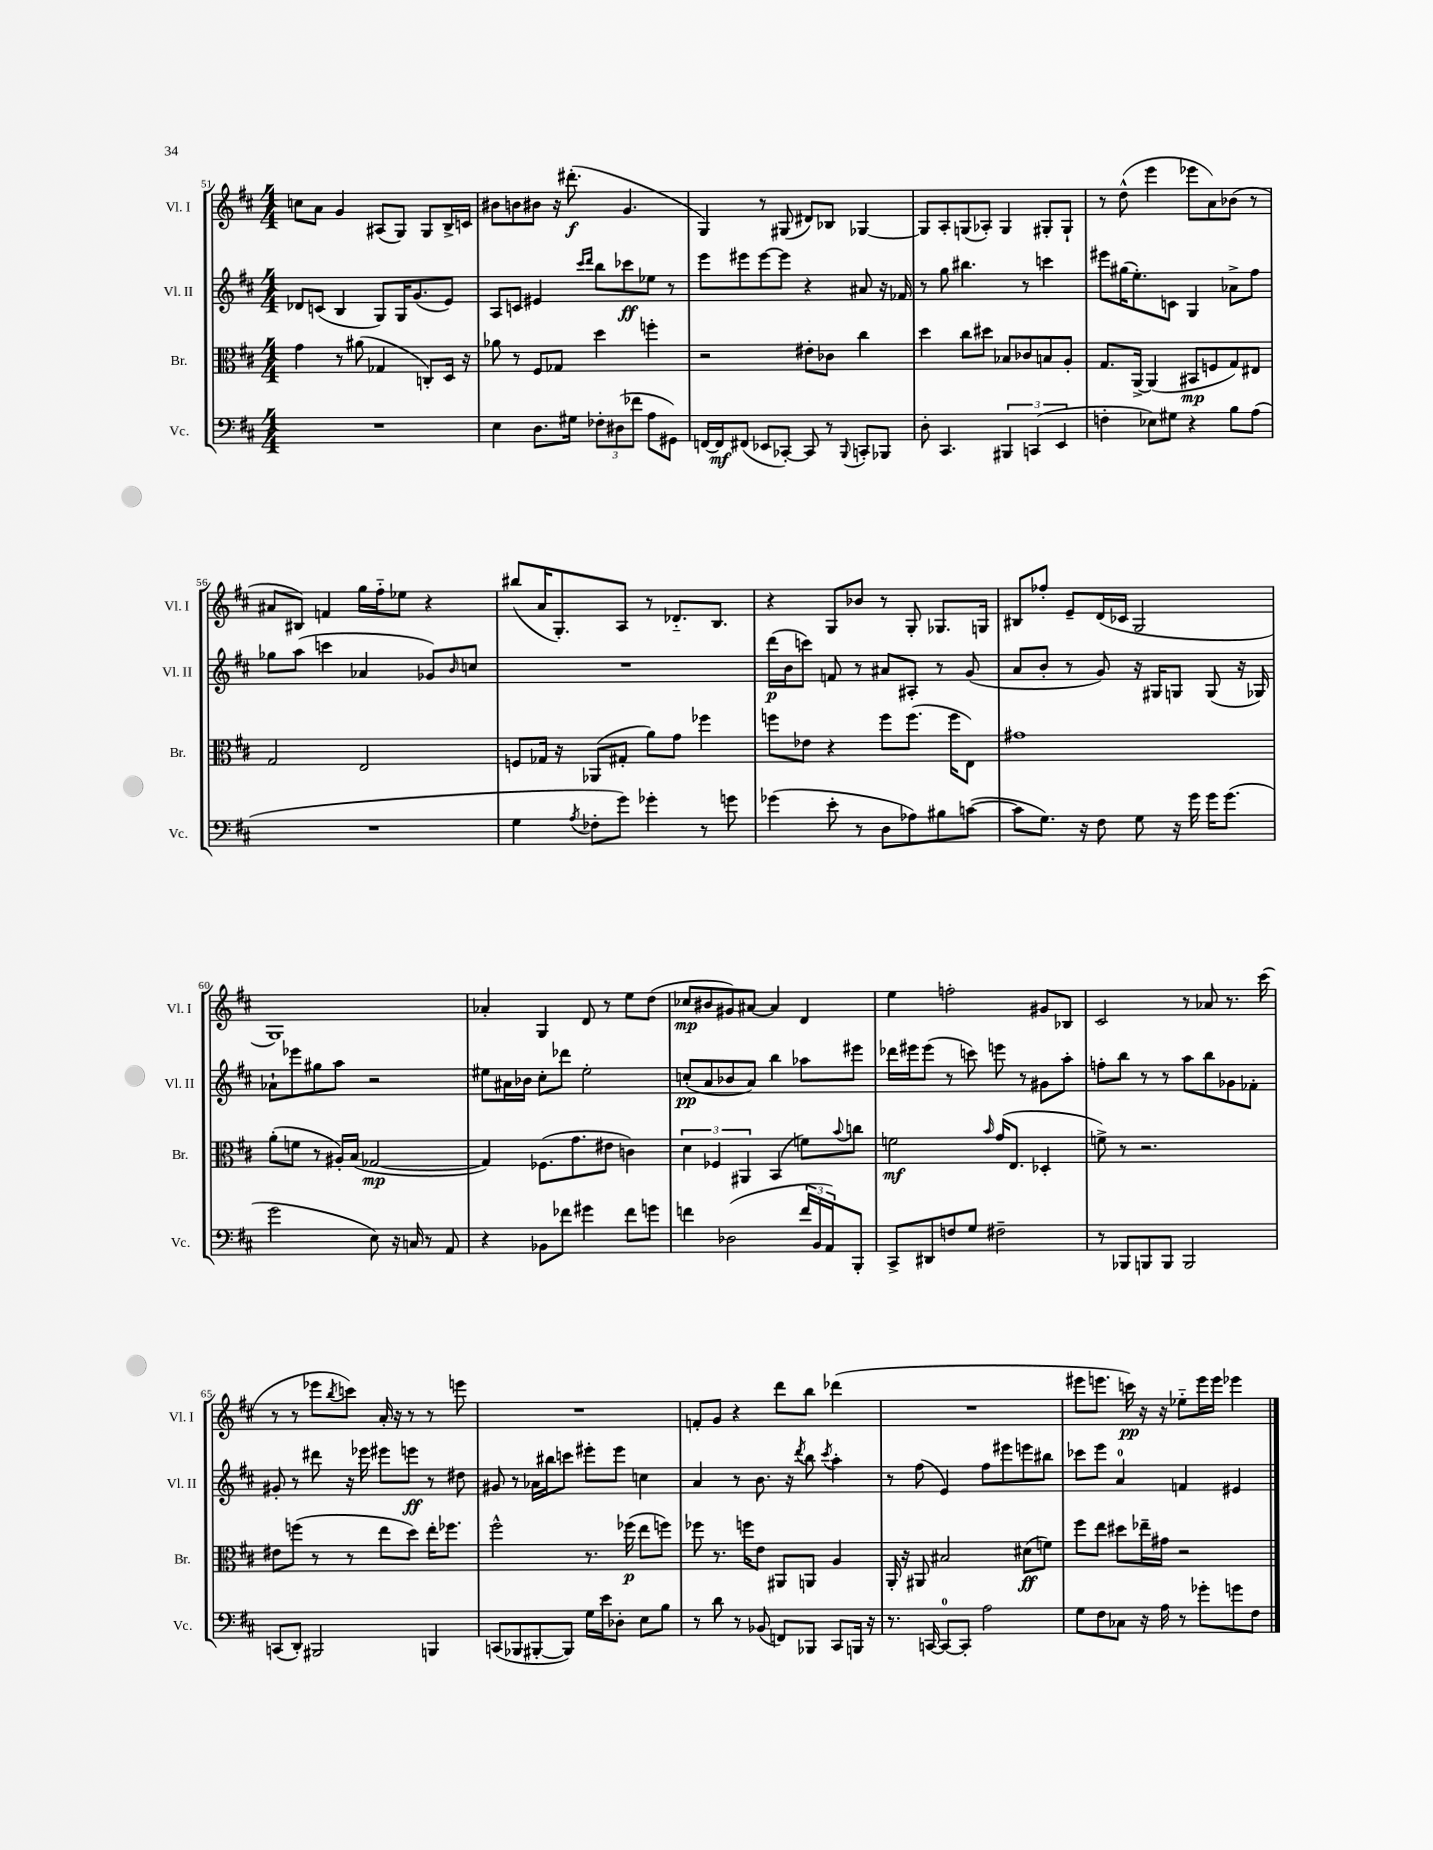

**kern	**dynam	**kern	**dynam	**kern	**dynam	**kern	**dynam
*part4	*part4	*part3	*part3	*part2	*part2	*part1	*part1
*staff4	*staff4	*staff3	*staff3	*staff2	*staff2	*staff1	*staff1
*I"Vc.	*	*I"Br.	*	*I"Vl. II	*	*I"Vl. I	*
*I'Vc.	*	*I'Br.	*	*I'Vl. II	*	*I'Vl. I	*
*clefF4	*	*clefC3	*	*clefG2	*	*clefG2	*
*k[f#c#]	*	*k[f#c#]	*	*k[f#c#]	*	*k[f#c#]	*
*M4/4	*	*M4/4	*	*M4/4	*	*M4/4	*
=51	=51	=51	=51	=51	=51	=51	=51
1r	.	4g\	.	8d-X/L	.	8ccn\L	.
.	.	.	.	(8cn/J	.	8a\J	.
.	.	8r	.	4B/	.	4g/	.
.	.	(8a#X\	.	.	.	.	.
.	.	4G-X/	.	8G/L)	.	(8A#X/L	.
.	.	.	.	16G/K	.	8G/J)	.
.	.	.	.	(8.g/	.	.	.
.	.	8Cn'/L)	.	.	.	8G/L	.
.	.	16D/Jk	.	8e/J)	.	16B^/L	.
.	.	16r	.	.	.	16cn/JJ	.
=52	=52	=52	=52	=52	=52	=52	=52
4E\	.	8a-X\	.	8A/L	.	8b#X\L	.
.	.	8r	.	8cn/J	.	8bn\	.
8.D\L	.	8F#/L	.	4e#X/	.	8b#X\J	.
.	.	8G-X/J	.	.	.	16r	.
16G#X\Jk	.	.	.	.	.	(8.ddd#X'\	f
.	.	.	.	16qqccc#/LL	.	.	.
.	.	.	.	16qqddd/JJ	.	.	.
12F-X'\L	.	4dd\	.	8bb\L	.	.	.
(12D#X\	.	.	.	.	.	.	.
.	.	.	.	8ccc-X\	ff	4.g/	.
12f-X\J	.	.	.	.	.	.	.
8A\L	.	4ffn'\	.	8ee-X\J	.	.	.
8GG#X\J)	.	.	.	8r	.	.	.
=53	=53	=53	=53	=53	=53	=53	=53
[16FFn/LL	.	2r	.	8eee\L	.	4G/)	.
16FF/J]	mf	.	.	.	.	.	.
(8FF#X/J	.	.	.	8eee#X\	.	.	.
8EE-X/L	.	.	.	[8eee#\	.	8r	.
[8CC-X'/J)	.	.	.	8eee#\J]	.	(8G#X/	.
8CC-/]	.	8e#X'\L	.	4r	.	8d#X/L)	.
8r	.	8c-X\J	.	.	.	8B-X/J	.
8qqBBB/	.	.	.	.	.	.	.
8CCn'/L	.	4cc#\	.	8a#X/	.	[4G-X/	.
8BBB-X/J	.	.	.	16r	.	.	.
.	.	.	.	16f-X/	.	.	.
=54	=54	=54	=54	=54	=54	=54	=54
8D'\	.	4dd\	.	8r	.	8G-/L]	.
4.CC#/	.	.	.	8gg\	.	8A'/	.
.	.	8cc#\L	.	4.bb#X\	.	(8Gn/	.
.	.	8dd#X\J	.	.	.	8A-X'/J)	.
6BBB#X/	.	8B-X/L	.	.	.	4G/	.
.	.	8c-X/	.	8r	.	.	.
(6CCn/	.	.	.	.	.	.	.
.	.	8Bn/	.	4cccn\	.	8G#X'/L	.
6EE/	.	.	.	.	.	.	.
.	.	8A'/J	.	.	.	8G#`/J	.
=55	=55	=55	=55	=55	=55	=55	=55
4Fn'\	.	8.G/L	.	8eee#X\L	.	8r	.
.	.	.	.	(16gg#X\K	.	(8dd^^\	.
.	.	[16AA^/Jk	.	8.ee'\)	.	.	.
8E-X\L)	.	(4AA/]	.	.	.	4eee\	.
8G#X\J	.	.	.	8cn\J	.	.	.
4r	.	8BB#X/L	mp	4G/	.	8eee-X\L	.
.	.	8Fn/	.	.	.	8a\)	.
8B\L	.	8G/)	.	8a-X^\L	.	(8b-X\J	.
(8A\J	.	8E#X/J	.	8ff#\J	.	8r	.
!!LO:LB:g=z
=56	=56	=56	=56	=56	=56	=56	=56
1r	.	2G/	.	8gg-X\L	.	8a#X/L	.
.	.	.	.	(8aa\J	.	8B#X/J)	.
.	.	.	.	4cccn\	.	4fn/	.
.	.	2E/	.	4a-X/	.	16gg\LL	.
.	.	.	.	.	.	16ff#\J	.
.	.	.	.	.	.	8ee-X\J	.
.	.	.	.	8g-X/L)	.	4r	.
.	.	.	.	16qqb/	.	.	.
.	.	.	.	8ccn/J	.	.	.
=57	=57	=57	=57	=57	=57	=57	=57
4G\	.	8Fn/L	.	1r	.	(8bb#X/L	.
.	.	16G-X/Jk	.	.	.	16a/K	.
.	.	16r	.	.	.	8.G'/)	.
8qA/	.	.	.	.	.	.	.
8F-X'\L	.	(8AA-X/L	.	.	.	.	.
8g\J)	.	8G#X'/J	.	.	.	8A/J	.
4g-X'\	.	8a\L)	.	.	.	8r	.
.	.	8g\J	.	.	.	8.d-X/L	.
8r	.	4ff-X\	.	.	.	.	.
.	.	.	.	.	.	8.B/J	.
8gn\	.	.	.	.	.	.	.
=58	=58	=58	=58	=58	=58	=58	=58
(4g-X\	.	8ffn\L	.	(16ddd\LL	p	4r	.
.	.	.	.	16b\J	.	.	.
.	.	8e-X\J	.	8cccn\J)	.	.	.
8e'\	.	4r	.	8fn/	.	8G/L	.
8r	.	.	.	8r	.	8b-X/J	.
8D\L	.	8ff\L	.	8a#X/L	.	8r	.
8A-X\)	.	(8.ff\J	.	8A#X'/J	.	8G'/	.
8B#X\	.	.	.	8r	.	8.G-X/L	.
.	.	16ff\KL	.	.	.	.	.
([8cn\J	.	8E\J)	.	(8g/	.	.	.
.	.	.	.	.	.	16Gn/Jk	.
=59	=59	=59	=59	=59	=59	=59	=59
8c\L]	.	1g#X	.	8a/L	.	8B#X/L	.
8.G\J)	.	.	.	8b'/J	.	8ff-X'/J	.
.	.	.	.	8r	.	8e~/L	.
16r	.	.	.	.	.	.	.
8F#\	.	.	.	8g/)	.	(16d/L	.
.	.	.	.	.	.	16c-X/JJ	.
8G\	.	.	.	16r	.	2G/	.
.	.	.	.	16G#X/KL	.	.	.
16r	.	.	.	8Gn/J	.	.	.
16g\	.	.	.	.	.	.	.
16g\KL	.	.	.	(8G/	.	.	.
(8.g\J	.	.	.	.	.	.	.
.	.	.	.	16r	.	.	.
.	.	.	.	16G-X/)	.	.	.
!!LO:LB:g=z
=60	=60	=60	=60	=60	=60	=60	=60
2g\	.	(8a'\L	.	8a-X`\L	.	1G)	.
.	.	8fn\J	.	8eee-X\	.	.	.
.	.	8r	.	8gg#X\	.	.	.
.	.	16A#X'/LL)	.	8aa\J	.	.	.
.	.	(16B/JJ	.	.	.	.	.
8E\)	.	[2G-X/	mp	2r	.	.	.
16r	.	.	.	.	.	.	.
16Cn/	.	.	.	.	.	.	.
8r	.	.	.	.	.	.	.
8AA/	.	.	.	.	.	.	.
=61	=61	=61	=61	=61	=61	=61	=61
4r	.	4G-/])	.	8ee#X\L	.	4a-X'/	.
.	.	.	.	16a#X\L	.	.	.
.	.	.	.	16b-X\JJ	.	.	.
8BB-X\L	.	(8.F-X\L	.	8cc#'\L	.	4G/	.
8f-X\J	.	.	.	8ddd-X\J	.	.	.
.	.	8.g\	.	.	.	.	.
4g#X\	.	.	.	2ee#'\	.	8d/	.
.	.	8e#X\J	.	.	.	8r	.
8f-\L	.	4cn\)	.	.	.	8ee\L	.
8gn\J	.	.	.	.	.	(8dd\J	.
=62	=62	=62	=62	=62	=62	=62	=62
4fn\	.	6d\	.	(8ccn'/L	pp	8cc-X/L	mp
.	.	.	.	8a/	.	8b#X/	.
.	.	6F-X/	.	.	.	.	.
(2D-X\	.	.	.	8b-X/	.	8g#X/)	.
.	.	6AA#X/	.	.	.	.	.
.	.	.	.	8a/J)	.	[8a#X/J	.
.	.	(4BB/	.	4bb\	.	4a#/]	.
24f/LL	.	8fn\L)	.	8aa-X\L	.	4d/	.
24BB/	.	.	.	.	.	.	.
24AA/J)	.	.	.	.	.	.	.
.	.	8qqb/	.	.	.	.	.
8BBB'/J	.	8ccn\J	.	8eee#X\J	.	.	.
=63	=63	=63	=63	=63	=63	=63	=63
8CC#^/L	.	2fn\	mf	16ddd-X\LL	.	4ee\	.
.	.	.	.	16eee#X\J	.	.	.
8DD#X/	.	.	.	(8eee#\J	.	.	.
8Fn/	.	.	.	8r	.	2ffn'\	.
8G/J	.	.	.	8cccn\)	.	.	.
.	.	16qqb/	.	.	.	.	.
2F#X~\	.	(16g/KL	.	8eeen\	.	.	.
.	.	8.E/J	.	.	.	.	.
.	.	.	.	8r	.	.	.
.	.	4D-X'/	.	8g#X\L	.	8g#X/L	.
.	.	.	.	8aa'\J	.	8B-X/J	.
=64	=64	=64	=64	=64	=64	=64	=64
8r	.	8fn^\)	.	8ffn'\L	.	2c#/	.
8BBB-X/L	.	8r	.	8bb\J	.	.	.
8BBBn/	.	2.r	.	8r	.	.	.
8BBB/J	.	.	.	8r	.	.	.
2BBB/	.	.	.	8aa\L	.	8r	.
.	.	.	.	8bb\	.	8a-X/	.
.	.	.	.	8g-X\	.	8.r	.
.	.	.	.	8f-X'\J	.	.	.
.	.	.	.	.	.	(16ccc#\	.
!!LO:LB:g=z
=65	=65	=65	=65	=65	=65	=65	=65
(8CCn/L	.	8e#X\L	.	8g#X'/	.	8r	.
8DD'/J)	.	(8ffn\J	.	8r	.	8r	.
2BBB#X/	.	8r	.	8ddd#X\	.	8eee-X\L	.
.	.	.	.	.	.	8qbb/	.
.	.	8r	.	16r	.	8cccn\J)	.
.	.	.	.	16eee-X\	.	.	.
.	.	8ee\L	.	8eee#X\L	.	16a'/	.
.	.	.	.	.	.	16r	.
.	.	8dd\J)	.	8eeen\J	ff	8r	.
4BBBn/	.	16ee'\KL	.	8r	.	8r	.
.	.	8.ff-X\J	.	.	.	.	.
.	.	.	.	8dd#X\	.	8eeen\	.
=66	=66	=66	=66	=66	=66	=66	=66
(8CCn/L	.	2ff#^^\	.	8g#X/	.	1r	.
8BBB-X/	.	.	.	8r	.	.	.
[8BBB#X'/	.	.	.	16a-X\LL	.	.	.
.	.	.	.	16bb#X\J	.	.	.
8BBB#/J])	.	.	.	8cccn\J	.	.	.
16G\LL	.	8.r	.	8eee#X'\L	.	.	.
16e\J	.	.	.	.	.	.	.
8D-X'\J	.	.	.	8eee#\J	.	.	.
.	.	(16ff-X\	p	.	.	.	.
8E\L	.	8ee\L	.	4ccn\	.	.	.
8B\J	.	8ffn\J)	.	.	.	.	.
=67	=67	=67	=67	=67	=67	=67	=67
8r	.	8ff-X\	.	4a/	.	8fn'/L	.
8d\	.	8.r	.	.	.	8g/J	.
8r	.	.	.	8r	.	4r	.
.	.	16ffn\KL	.	.	.	.	.
(8BB-X/	.	8e\J	.	8.b\	.	.	.
8FFn/L)	.	8AA#X/L	.	.	.	8ddd\L	.
.	.	.	.	16r	.	.	.
.	.	.	.	8qddd/	.	.	.
8BBB-X/J	.	8AAn/J	.	8bb\	.	8bb\J	.
.	.	.	.	8qccc#/	.	.	.
8CC#/L	.	4A/	.	4aa'\	.	(4ddd-X\	.
16BBBn/Jk	.	.	.	.	.	.	.
16r	.	.	.	.	.	.	.
=68	=68	=68	=68	=68	=68	=68	=68
8.r	.	16AA'/	.	8r	.	1r	.
.	.	16r	.	.	.	.	.
.	.	8AA#X/	.	(8ff#\	.	.	.
[16CCn/	.	.	.	.	.	.	.
8CC/L_	.	2B#X/	.	4e/)	.	.	.
8CC'/J]	.	.	.	.	.	.	.
2A\	.	.	.	8ff#\L	.	.	.
.	.	.	.	8eee#X\	.	.	.
.	.	(8d#X\L	ff	8eeen\	.	.	.
.	.	8fn\J)	.	8bb#X\J	.	.	.
=69	=69	=69	=69	=69	=69	=69	=69
8G\L	.	8ff#\L	.	8ccc-X\L	.	8eee#X\L	.
8F#\	.	8ee\J	.	8eee\J	.	8.eeen\J	.
8C-X\J	.	8dd#X\L	.	4a/	.	.	.
.	.	.	.	.	.	16cccn\)	pp
16r	.	16ee-X~\L	.	.	.	16r	.
16A\	.	16g#X\JJ	.	.	.	16r	.
8r	.	2r	.	4fn/	.	8ee-X\L	.
8g-X'\L	.	.	.	.	.	16eee\L	.
.	.	.	.	.	.	16eee\JJ	.
8gn\	.	.	.	4e#X/	.	4eee-X\	.
8F#\J	.	.	.	.	.	.	.
==	==	==	==	==	==	==	==
*-	*-	*-	*-	*-	*-	*-	*-
